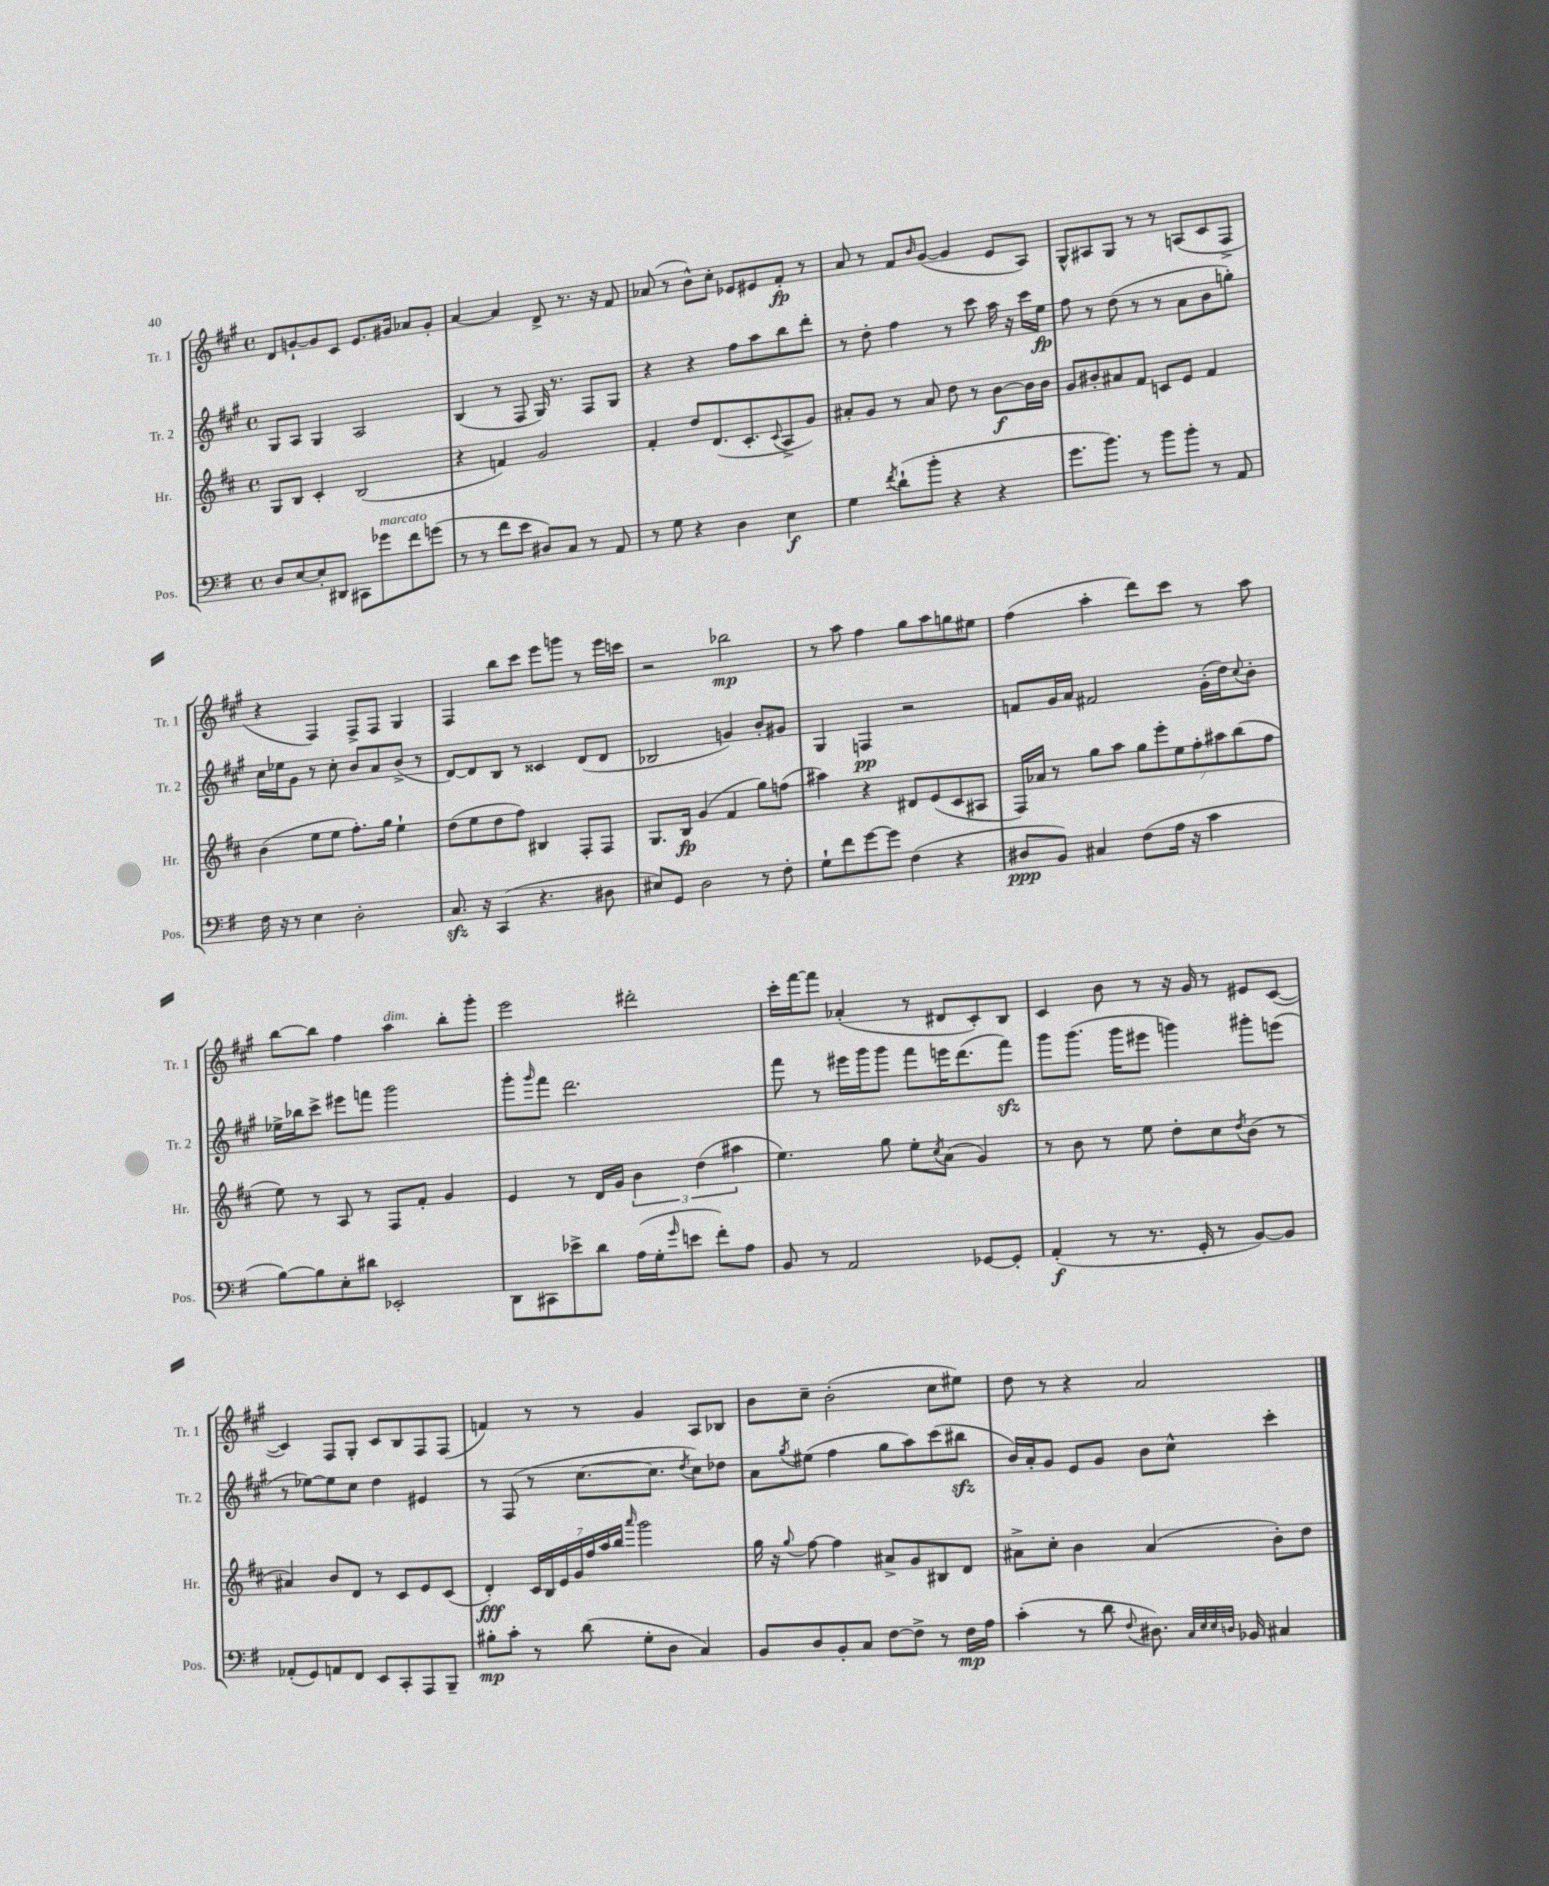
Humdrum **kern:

**kern	**kern	**kern	**kern
*staff4	*staff3	*staff2	*staff1
*clefF4	*clefG2	*clefG2	*clefG2
*k[f#]	*k[f#c#]	*k[f#c#g#]	*k[f#c#g#]
*M4/4	*M4/4	*M4/4	*M4/4
*met(c)	*met(c)	*met(c)	*met(c)
8D/L	8G/L	8G#/L	8d/L
[8E/	8B/J	8A/J	[8g`/
8E'/]	4c#'/	4G#/	8g/]
8DD#/J	.	.	8c#/J
8CC#\L	(2B/	2A/	8.e/L
8g-\	.	.	.
.	.	.	16g#/Jk
8f#\	.	.	8a-/L
(8g\J	.	.	8g#'/J
=	=	=	=
8r	4r	(4B/	[4a/
8r	.	.	.
8f#\L	4f/)	8r	4a/]
8e\J	.	8F#/	.
8D#/L)	2g/	16G#/)	8d^/
.	.	8.r	.
8C/J	.	.	8.r
8r	.	8F#/L	.
.	.	.	16r
8AA/	.	8G#/J	8f#/
=	=	=	=
8r	4f#'/	4r	(8a-/
8G\	.	.	8r
4r	8dd/L	4r	8b^^\L)
.	(8.d/	.	8cc#'\J
4D\	.	8ff#\L	8e-/L
.	8.c#'/	.	.
.	.	8aa\	8e#/
.	8qqc#/	.	.
4E\	8A^/	8bb\	8f#'/J
.	8g/J)	8ddd'\J	8r
=	=	=	=
4G\	8a#'/L	8r	8a/
.	8g/J	8dd'\	8r
8qf#/	.	.	.
(8d`\L	8r	4ff#\	8f#/L
.	.	.	16qqb/
8b'\J	8a#/	.	([8g#/J
4r	8dd\	8r	4g#/]
.	8r	8ccc#\	.
4r	[8b\L	16aa\	8e/L
.	.	16r	.
.	16b\]L	16ccc#\LL	8A/J)
.	16b\JJ	16ee\JJ	.
=	=	=	=
8.g\L	8g/L	8ff#\	8G#^^/L
.	8b#'/	8r	8A#/
8.b\J)	.	.	.
.	8a#/	(8dd\	8G#/J
8r	8f#/J	8r	8r
8b\L	8c/L	8r	8r
8b'\J	8e/J	8a\L	(8A/L
8r	4f#/	8b\	8c#/
8AA/	.	8gg'\J)	8F#^/J
=	=	=	=
16F#\	(4b\	16cc#\LL	4r
16r	.	16ee-\J	.
8r	.	8g#\J	.
4E\	8ee\L	8r	4F#/)
.	8ee\J	8cc#'\	.
2D'\	8.ff#'\L)	8b/L	8F#^/L
.	.	8a/	8F#/J
.	16gg\Jk	.	.
.	4ee`\	(8b^/J	4G#/
.	.	8r	.
=	=	=	=
8.C/	(8dd\L	[8d/L)	4F#/
.	8ee\	8d/]	.
16r	.	.	.
(4CC/	8dd\	8B/J	8bb\L
.	8ff#\J)	8r	8ccc#\J
4.r	4B#/	4c##/	8eee\L
.	.	.	8ggg\J
.	8F#'/L	(8d/L	8r
8D#\	8F#/J	8d/J	16eee\LL
.	.	.	16ccc\JJ
=	=	=	=
8E#/L)	8.G/L	2B-/	2r
8GG/J	.	.	.
.	16B/Jk	.	.
2D\	(4g/	.	.
.	4f#/	4g/)	2bb-\
8r	8gg\L)	8b'/L	.
8F#'\	(8ff\J	8g#/J	.
=	=	=	=
8G`\L	4aa#\)	4G#/	8r
8f#\	.	.	8aa\
[8g\	4r	4F/	4ff#\
8g\]J	.	.	.
(4F#\	8d#/L	2r	8gg#\L
.	(8e/	.	8aa\
4r	8c#/	.	8gg\
.	8A#/J	.	8ee#\J
=	=	=	=
8D#/L	16F#/LL)	8f/L	(4ff#\
.	16a-/JJ	.	.
8BB/J)	8r	16g#/L	.
.	.	16a/JJ	.
4C#/	8gg\L	2f#/	4aa'\
.	8aa\J	.	.
(8F#\L	14gg\L	.	8ddd\L)
.	14eee'\	.	.
16A\Jk	.	.	8ccc#\J
.	14ee\	.	.
16r	.	.	.
.	14ff#'\	.	.
4c\	.	(16g#'\LL	8r
.	14aa#\	.	.
.	.	16dd\J)	.
.	(14bb\	.	.
.	.	8qqcc#/	.
.	.	8b'\J	8aa\
.	14ff#\J	.	.
=	=	=	=
[8B\L)	8ee\)	16ee-^\LL	[8bb\L
.	.	16bb-\J	.
8B\]	8r	8ccc#^\J	8bb\]J
8E'\	8A/	8eee#\L	4ff#\
8d#\J	8r	8fff\J	.
2EE-'/	8F#/L	2ggg#\	4aa\
.	8f#'/J	.	.
.	4g/	.	8bb'\L
.	.	.	8ggg#'\J
=	=	=	=
8DD\L	4e/	8ggg#'\L	2eee\
.	.	16qqggg#/	.
8CC#\	.	8fff#\J	.
8e-^\	8r	2.ddd\	.
8d\J	16d/LL	.	.
.	16g/JJ	.	.
(16A\LL	6b\	.	2ddd#'\
16G'\J	.	.	.
16qqg/	.	.	.
8e\J	.	.	.
.	(6dd\	.	.
8f#'\L)	.	.	.
.	6aa#\	.	.
8A\J	.	.	.
=	=	=	=
8BB/	4.ee\)	8fff#\	16ccc#'\LL
.	.	.	[16fff#\J
8r	.	8r	8fff#\]J
2AA/	.	16eee#\LL	(4a-'/
.	.	16ggg#\J	.
.	8gg\	8ggg#\J	.
.	8ee'\L	8fff#\L	8r
.	8qcc#/	.	.
.	(8a\J	16eee\K	8d#/L
.	.	(8.ddd\	.
[8GG-/L	4g/)	.	8c#'/)
8GG-'/]J	.	8fff#\J)	8B/J
=	=	=	=
(4AA'/	8r	8ggg#\L	4c#/
.	8b\	(8.ggg#\J	.
8r	8r	.	8b\
.	.	16ggg#\LK	.
8.r	8ee\	8eee#\J	8r
.	8dd'\L	4ggg\)	16r
16GG'/	.	.	16g#/
8r	8cc#\	.	8r
.	8qdd/	.	.
[8BB/L)	(8b\J	8ggg#'\L	8e#/L
8BB/]J	8r	(8eee\J	([8c#/J
=	=	=	=
(8AA-'/L	4a#/)	8r	4c#/])
8GG/)	.	[8ee-\L)	.
8AA/	8b/L	8ee-\]	8F#/L
8FF#/J	8d/J	8cc#\J	8G#'/J
8EE/L	8r	4dd\	8c#/L
8CC'/	8c#/L	.	8B/
8AAA/	8e/	4e#/	8F#/
8BBB~/J	(8c#/J	.	(8F#/J
=	=	=	=
8B#'\L	4d'/)	8r	4f/)
8c'\J	.	(8F#/	.
8r	28c#/LL	8r	8r
.	28B/	.	.
.	28e/	.	.
.	28g/	.	.
(8d\	.	[8.cc#\L	8r
.	28ff#/	.	.
.	28aa/	.	.
.	28bb/JJ	.	.
.	16qqaaa/	.	.
8G'\L	2ggg\	.	4g#/
.	.	8.cc#\]J	.
8D\J	.	.	.
.	.	8qdd/	.
4C/)	.	8cc#\L)	8A/L
.	.	8dd-\J	8B-/J
=	=	=	=
8BB/L	16gg\	8a\L	8b\L
.	16r	.	.
.	8qqgg/	8qgg#/	.
8D/	[8ff#\	(8ee#\J	8cc#~\J
8BB'/	4ff#\]	4ff#\	(2b'\
8C/J	.	.	.
[8F#\L	8a#^/L	8gg#\L	.
8F#^\]J	8g/	8aa\)	.
8r	8B#/	(8ccc#\	8cc#\L
16F#\LL	8d/J	8bb#\J	8ee#\J)
16A\JJ	.	.	.
=	=	=	=
(4c'\	8a#^\L	16b/LL)	8dd\
.	.	16a'/J	.
.	8cc#'\J	8g#/J	8r
8r	4b\	8e/L	4r
8d\	.	8g#/J	.
8qqF#/	.	.	.
8.D#\)	(4a#/	8b\L	2a/
.	.	8cc#^^\J	.
32qqC/LLL	.	.	.
32qqE/	.	.	.
32qqE/	.	.	.
32qqD/JJJ	.	.	.
16BB-/	.	.	.
4C#/	8b'\L)	4ccc#'\	.
.	8dd\J	.	.
==	==	==	==
*-	*-	*-	*-
